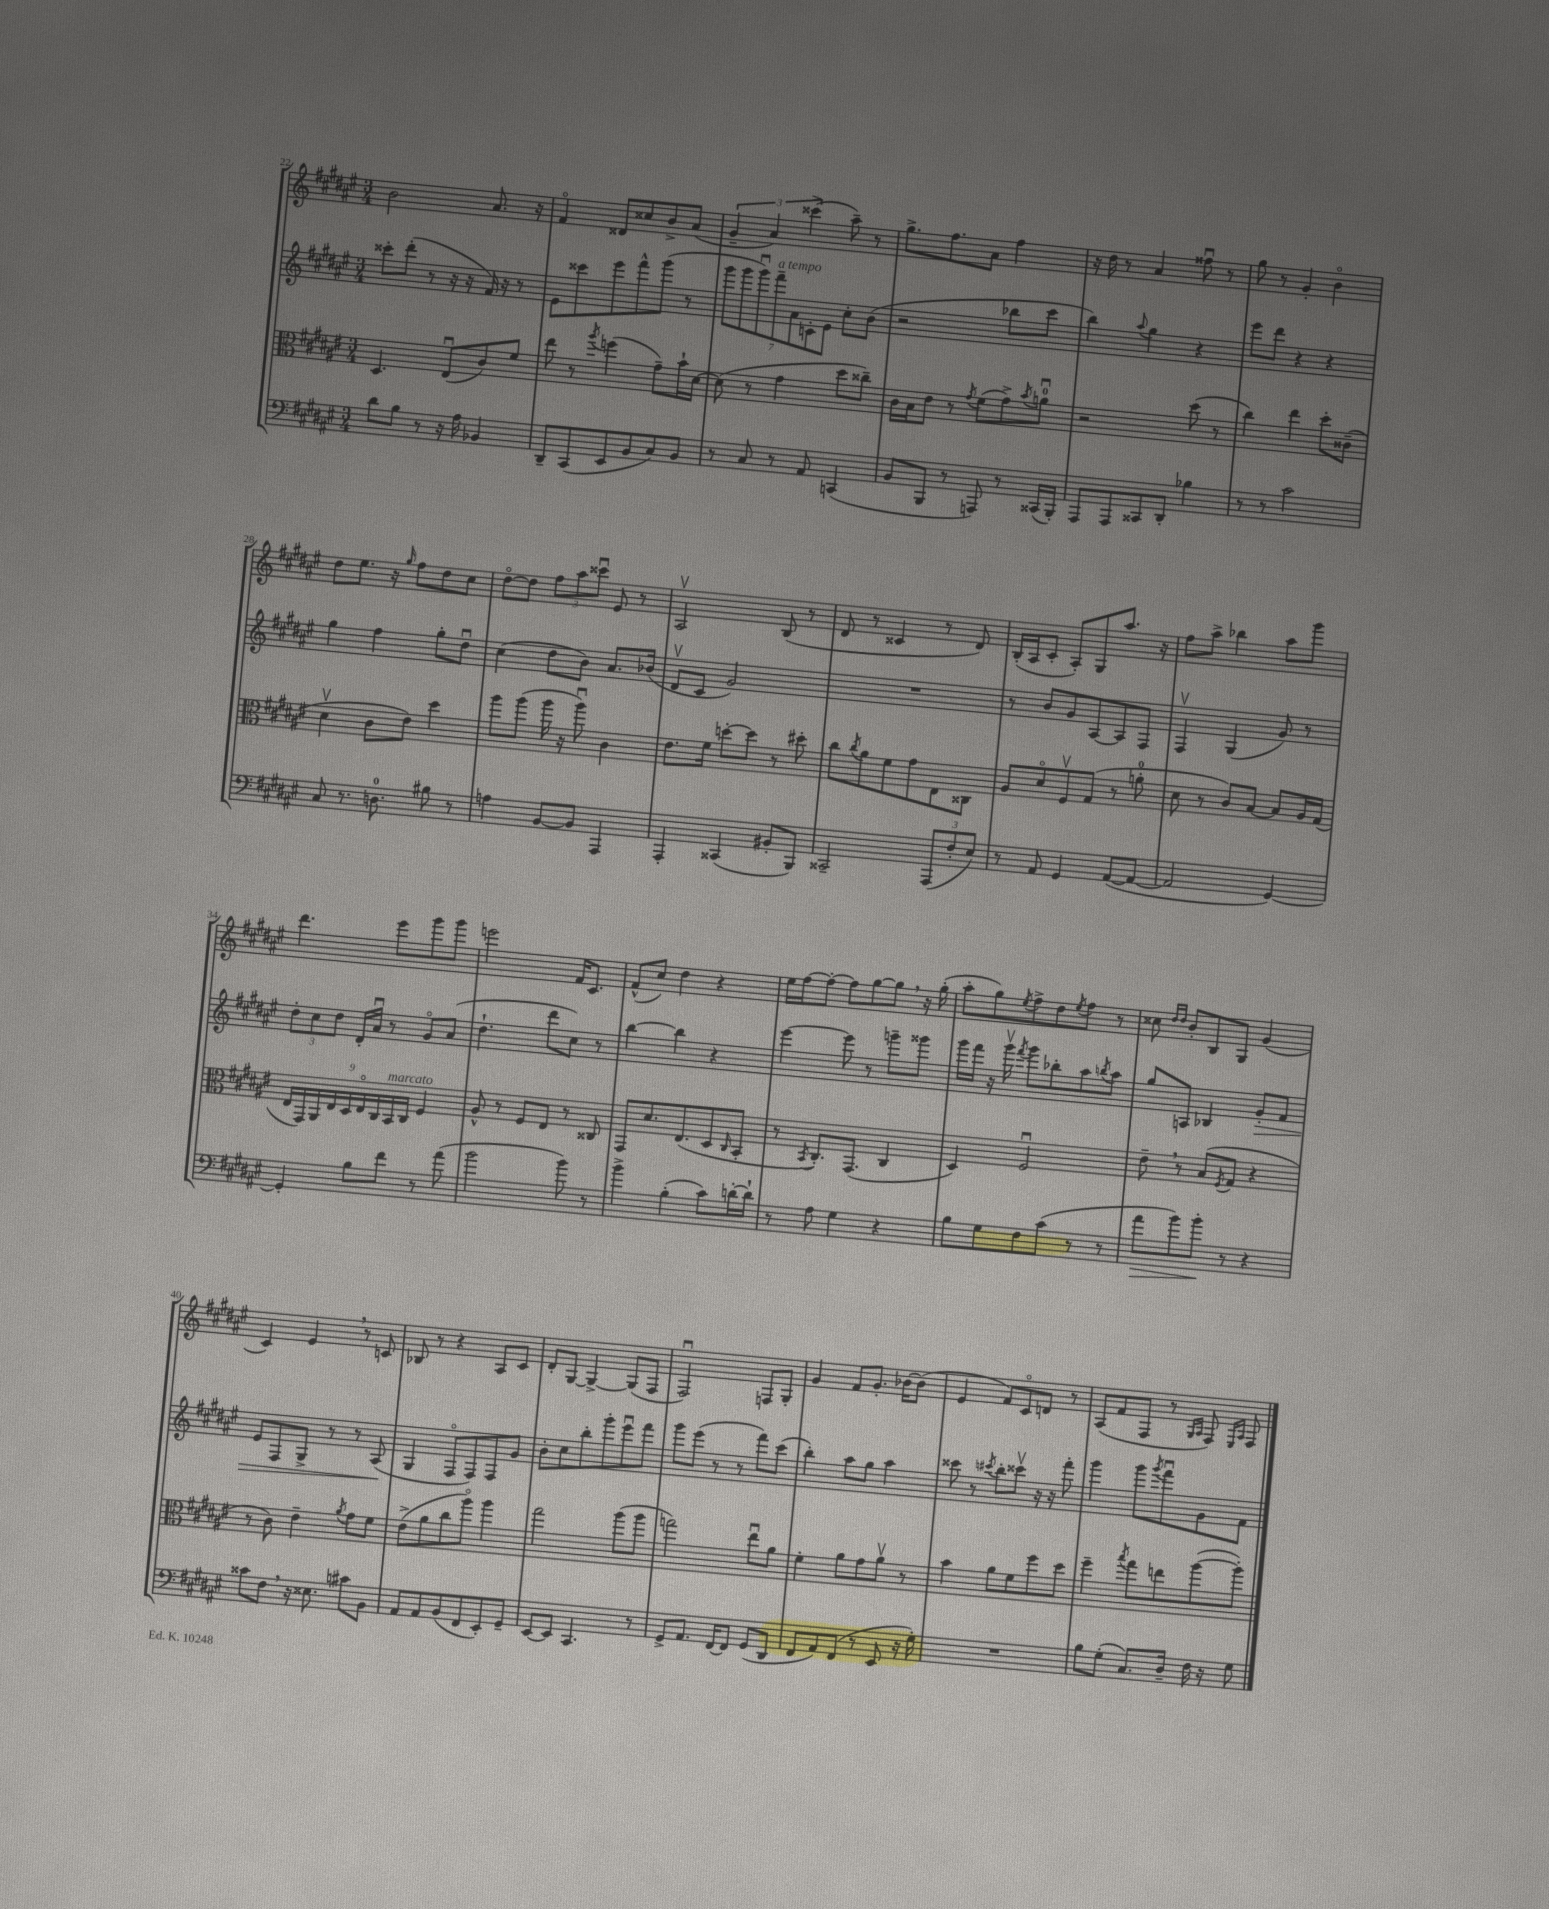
<<
\new StaffGroup <<
\new Staff = "s0" {
    \clef treble \key fis \major \numericTimeSignature \time 3/4
    b'2 ais'8. r16 |
    fis'4\flageolet disis'8 cisis''8 b'8-> ais'8( |
    \tuplet 3/2 { gis'4-- ais'4) cisis'''4->( } ais''8--) r8 |
    gis''8.-> fis''8. ais'8 fis''4 |
    r16 dis''16 r8 ais'4 fisis''8\downbow r8 |
    gis''8 r8 gis'4-. b'4\flageolet |
    dis''8 eis''8. r16 \grace { gis''16 } fis''8 dis''8 cis''8 |
    dis''8~\flageolet dis''8 \tuplet 3/2 { fis''8 ais''8 cisis'''8\downbow } eis'8 r8 |
    ais2\upbow b8( r8 |
    dis'8 r8 cisis'4 r8 dis'8) |
    b16-.( ais16 cis'8-. ais8-.) gis8 ais''8. r16 |
    fis''8 ais''8-> bes''4 ais''8 gis'''8 |
    dis'''4. eis'''8 gis'''8 gis'''8 |
    e'''2 fis'16 cis'8. |
    fis'8-^( cis''8) dis''4 r4 |
    eis''16 fis''16~ fis''8~-. fis''8 gis''8~ gis''8 \breathe r16 gis''16-.( |
    ais''8-. gis''8) \acciaccatura { eis''8 } fis''8-> dis''8 \acciaccatura { eis''8 } fis''8 r8 |
    cisis''8 \grace { dis''16 dis''16 } b'8-. b8 gis8 gis'4( |
    cis'4) eis'4 \breathe r8 c'8 |
    bes8 r8 r4 ais8 cis'8 |
    dis'8-. gis8~ gis4~-> gis8( fis8 |
    fis2\downbow) f8 gis8-. |
    gis'4 fis'8 gis'8.-. bes'16~ bes'8( |
    eis'4 fis'8) cis'8\flageolet d'8 r8 |
    ais8( fis'8 fis8 r8 \grace { gis16 ais16 } fis8) \grace { eis16 ais16 } fis8 \bar "|." |
}
\new Staff = "s1" {
    \clef treble \key fis \major \numericTimeSignature \time 3/4
    cisis'''8-. dis'''8-.( r8 r16 r16 fis'16) r16 r8 |
    eis'8 cisis'''8 eis'''8 fis'''8-^ gis'''8( r8 |
    \tuplet 7/4 { gis'''8 gis'''8 gis'''8\downbow) fis'''8--^\markup { \italic "a tempo" } ais'8 c'8-. eis'8 } cis''8-. b'8( |
    r2 bes''8 cis'''8 |
    b''4) \appoggiatura { ais''8 } gis''4 r4 |
    eis'''8 dis'''8 r4 r4 |
    gis''4 fis''4 gis''8-. dis''8\downbow |
    cis''4( dis''8 b'8) ais'8. bes'16( |
    dis'8\upbow cis'8 gis'2) |
    R2. |
    r8 b'8 gis'8 ais8~ ais8 fis8 |
    fis4\upbow gis4( gis'8) r8 |
    \tuplet 3/2 { dis''8-. cis''8 dis''8 } dis'16-. ais'16\downbow r8 gis'8\flageolet ais'8( |
    dis''4.-! dis'''8 cis''8) r8 |
    b''4~ b''4 r4 |
    eis'''4~ eis'''8 r8 g'''8-- gisis'''8 |
    gis'''16 fis'''16 r16 gis'''16\upbow \acciaccatura { fis'''8 } gis'''8 bes''8-. ais''8 \acciaccatura { b''8 } ais''8 |
    gis''8 a8 bes4 gis'8-.\> fis'8 |
    eis'8 fis8 gis8-> r8 r8 ais8\!( |
    gis4 fis8\flageolet fis8) fis8 gis'8 |
    b'8-. cis''8 b''8-. gis'''8-. eis'''8\downbow fis'''8 |
    gis'''8 eis'''8( r8 r8 fis'''8) cis'''8( |
    b''4-.) ais''8 gis''8 ais''4 |
    cisis'''8 r8 \acciaccatura { cis'''8 } b''8-. cisis'''8\upbow r16 r16 fis'''8-. |
    gis'''4 gis'''8 \acciaccatura { gis'''8 } fis'''8\downbow gis'8 fis'8 \bar "|." |
}
\new Staff = "s2" {
    \clef alto \key fis \major \numericTimeSignature \time 3/4
    dis4. eis8\downbow( cis'8) fis'8 |
    eis''8 r8 \acciaccatura { ais''8 } f''4( gis'8--) b'16-! dis'16~ |
    dis'8( r8 gis'4 dis''8 cisis''8--) |
    cis'16 b16 eis'8 r8 \acciaccatura { gis'8 } fis'8( gis'8->) \acciaccatura { b'8 } a'8-0\downbow |
    r2 dis''8( r8 |
    cis''4) eis''4 dis''8-. cisis'8--( |
    dis'4\upbow cis'8 eis'8) dis''4 |
    ais''8 ais''8( ais''16 r16 ais''8\downbow) cis'4 |
    eis'8. fis'16 d''8~-. d''8 r8 dis''8-. |
    cis''8 \acciaccatura { cis''8 } ais'8 fis'8 gis'8 eis8 cisis8 |
    ais8 dis'8\flageolet fis8\upbow gis8( r8 a'8-0-. |
    dis'8 r8 cis'8) b8~ b8 ais16 gis16( |
    \tuplet 9/8 { eis16 gis,16) ais,16 eis16 dis16 eis16\flageolet cis16 b,16^\markup { \italic "marcato" } cis16 } fis4 |
    ais8-^ r8 fis8 eis8 r8 cisis8 |
    gis,8 dis'8. eis8.( dis8 \grace { cis16 } b,8-. |
    r8 \acciaccatura { b,8 } cis8.-.) gis,8.( cis4 |
    dis4) fis2\downbow |
    eis'8-- \breathe r8 b8( \acciaccatura { fis8 } gis8 r4 |
    r8 cis'8) eis'4-- \acciaccatura { ais'8 } gis'8 fis'8 |
    eis'8->( ais'8 cis''8 ais''8\flageolet) ais''4 |
    gis''2 ais''8( ais''8 |
    g''2) eis''8\downbow ais'8 |
    fis'4-. ais'8 gis'8 ais'8\upbow r8 |
    b'4 ais'8 fis'8 fis''8 dis''8 |
    fis''4-- \acciaccatura { b''8 } gis''8 e''8 ais''8~( ais''8-.) \bar "|." |
}
\new Staff = "s3" {
    \clef bass \key fis \major \numericTimeSignature \time 3/4
    dis'8 b8 r8 r16 ais16 bes,4 |
    dis,8-- cis,8( eis,8 b,8 cis8) b,8 |
    r8 cis8 r8 ais,8 c,4( |
    b,8 b,,8 r8 a,,8) r8 cisis,16( b,,16-.) |
    ais,,8 ais,,8 cisis,8 dis,8-. bes4 |
    r8 r8 cis'2 |
    cis8 r8. d8.-0 bis8 r8 |
    a4 b,8~ b,8 ais,,4 |
    ais,,4-. cisis,4( bis,8-. b,,8) |
    cisis,2-- \tuplet 3/2 { ais,,8( fis8-. eis8) } |
    r8 ais,8 gis,4 ais,8~( ais,8~ |
    ais,2 gis,4~) |
    gis,4-. b8 fis'8 r8 ais'8( |
    b'2 b'8) r8 |
    b'4-> b4-.( cis'8) d'16~-. d'16-! |
    r8 ais8 gis4 r4 |
    b8 gis8 fis8 cis'8( r8 r8 |
    ais'8\> b'8) b'8-.\! r8 r4 |
    cisis'8 fis8 \breathe r16 eisis8. cis'8 b,8 |
    ais,8 ais,8 b,8( fis,8 eis,8-.) gis,8-- |
    eis,8~ eis,8 cis,4. r8 |
    gis,8-> ais,8. fis,16~ fis,8 gis,8( dis,8 |
    fis,8 ais,8) fis,8( r8 eis,8 r16 gis16-.) |
    R2. |
    b8 gis8-.( cis8.) dis16-- fis16 r16 gis8 \bar "|." |
}
>>
>>
\layout { \context { \Score currentBarNumber = #22 } }
